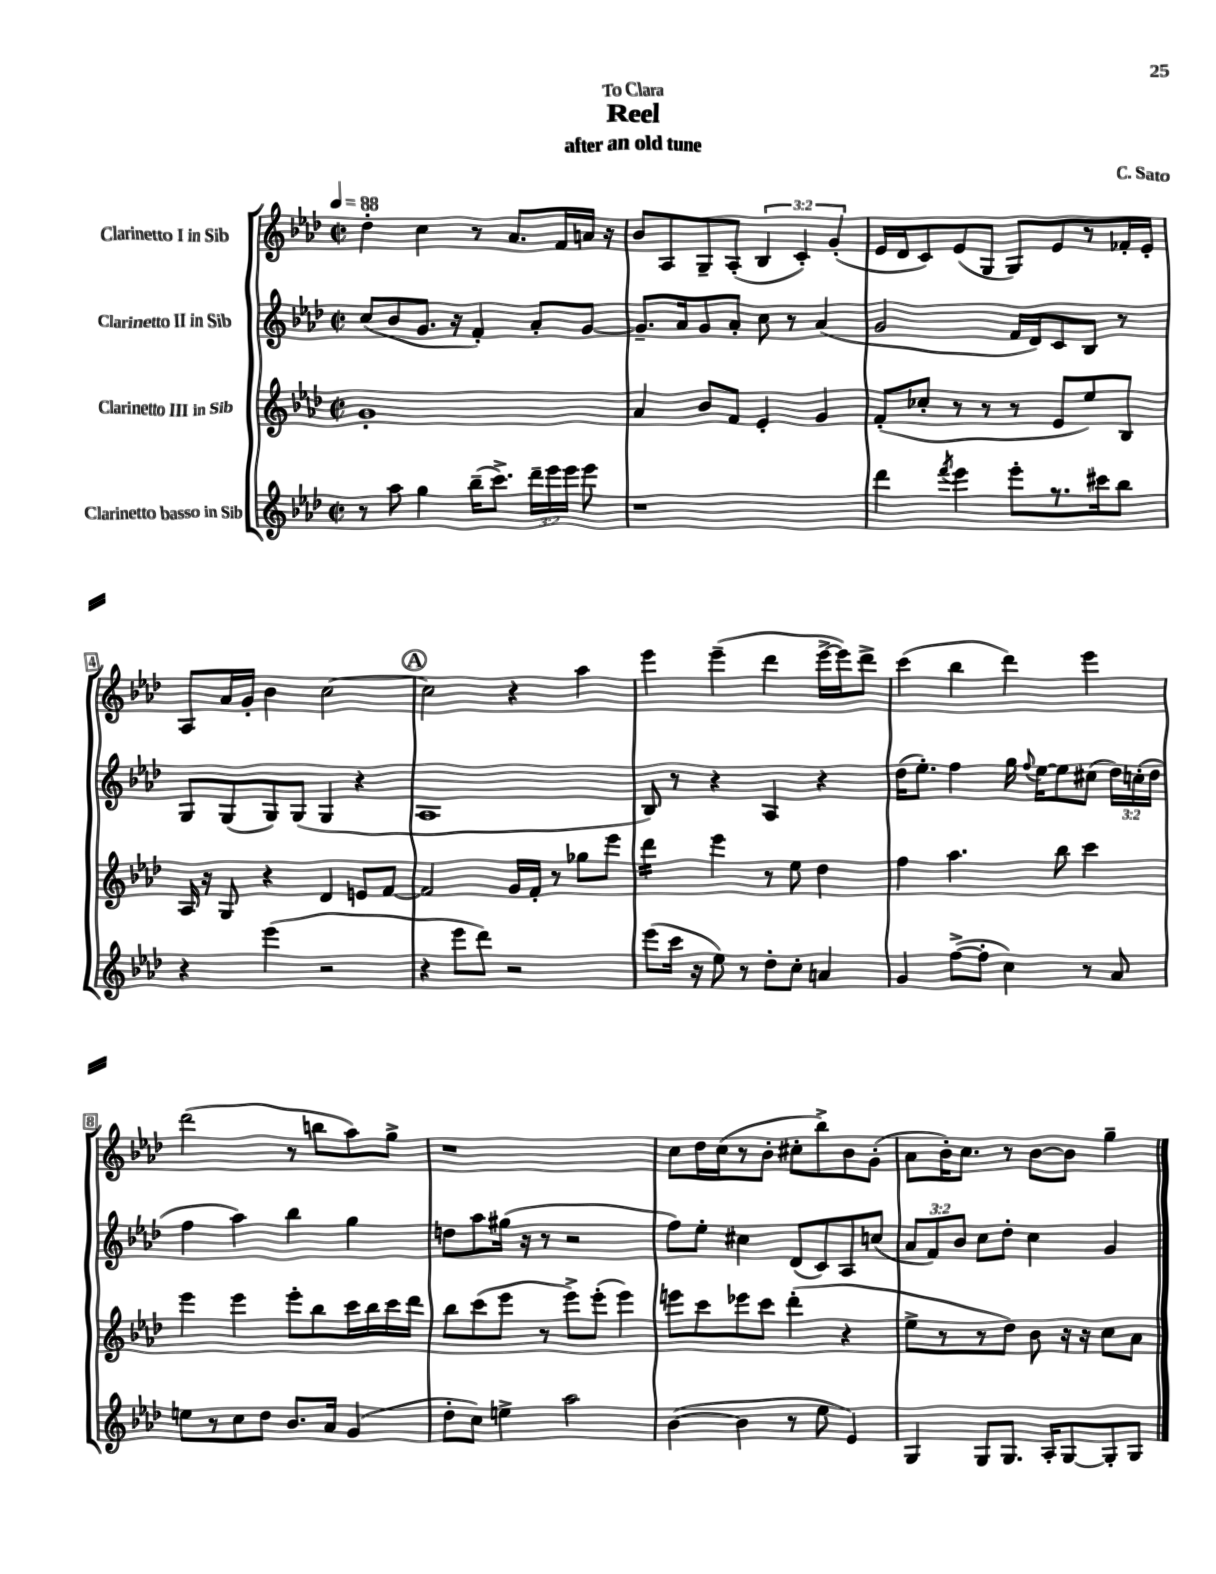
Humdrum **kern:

**kern	**kern	**kern	**kern
*staff4	*staff3	*staff2	*staff1
*clefG2	*clefG2	*clefG2	*clefG2
*k[b-e-a-d-]	*k[b-e-a-d-]	*k[b-e-a-d-]	*k[b-e-a-d-]
*M2/2	*M2/2	*M2/2	*M2/2
*met(c|)	*met(c|)	*met(c|)	*met(c|)
*MM88	*MM88	*MM88	*MM88
8r	1g'	(8cc	4dd-'
8aa-	.	8b-	.
4gg	.	8.g	4cc
.	.	16r	.
(16bb-~	.	4f')	8r
8.ccc^)	.	.	.
.	.	.	8.a-
24ddd-~	.	8a-'	.
24eee-	.	.	.
.	.	.	16f
24eee-	.	.	.
8eee-	.	[8g	16a
.	.	.	16r
=	=	=	=
1r	4a-	8.g~]	8b-
.	.	.	8A-
.	.	16a-	.
.	8b-	8g	8G~
.	8f	8a-'	(8A-'
.	4e-'	8cc	6B-
.	.	8r	.
.	.	.	6c')
.	4g	(4a-	.
.	.	.	(6g'
=	=	=	=
4ddd-	(8f'	2g	16e-
.	.	.	16d-
.	8cc-'	.	8c)
8qfff	.	.	.
4eee-	8r	.	(8e-
.	8r	.	8G
8eee-'	8r	16f	8G)
.	.	16d-)	.
8.r	8e-	8c	8e-
.	8ee-)	8B-	8r
16ccc#	.	.	.
8bb-	8B-	8r	16f-'
.	.	.	16e-'
=	=	=	=
4r	16A-	8G	8A-
.	16r	.	.
.	8G	(8G	16a-
.	.	.	16g'
(4eee-	4r	8G)	4b-
.	.	(8G	.
2r	4d-	4G	[2cc
.	8e	4r	.
.	[8f	.	.
=	=	=	=
4r	2f]	1A-	2cc]
8eee-	.	.	.
8ddd-)	.	.	.
2r	16g	.	4r
.	16f'	.	.
.	8r	.	.
.	8gg-	.	4aa-
.	8eee-	.	.
=	=	=	=
(8eee-	4ddd-	8B-)	4eee-
16ccc	.	8r	.
16r	.	.	.
8ee-)	4eee-	4r	(4eee-~
8r	.	.	.
8dd-'	8r	4A-	4ddd-
8cc'	8ee-	.	.
4a	4dd-	4r	[16eee-^
.	.	.	16eee-])
.	.	.	8ddd-^
=	=	=	=
4g	4ff	(16dd-	(4ccc
.	.	8.ee-')	.
([8ff^	4.aa-	4ff	4bb-
8ff']	.	.	.
4cc)	.	16gg	4ddd-)
.	.	8qqff	.
.	.	[16ee-	.
.	8bb-	8ee-]	.
8r	4ccc	(8cc#	4eee-
8a-	.	24dd-)	.
.	.	(24cc'	.
.	.	24dd-	.
=	=	=	=
8ee	4eee-	4ff	(2ddd-
8r	.	.	.
8cc	4eee-	4aa-)	.
8dd-	.	.	.
8.b-	8eee-'	4bb-	8r
.	8bb-	.	8bb
16a-	.	.	.
(4g	16ccc	4gg	8aa-)
.	16bb-	.	.
.	16ccc	.	8gg^
.	16ddd-	.	.
=	=	=	=
8dd-'	8bb-	8dd	1r
8cc)	(8ccc	8aa-	.
4ee^	8eee-	(16gg#	.
.	.	16r	.
.	8r	8r	.
2aa-	8eee-^)	2r	.
.	(8eee-'	.	.
.	4eee-)	.	.
=	=	=	=
([4b-	8eee	8ff)	8cc
.	8ccc	8ee-'	16dd-
.	.	.	(16cc
4b-]	8eee-	4cc#	8r
.	8ccc	.	8b-'
8r	(4ddd-'	(8d-	8cc#'
8ee-	.	8c)	8bb-^)
4e-)	4r	8A-	8b-
.	.	(8cc	(8g'
=	=	=	=
4G	8ee-^	12a-	8a-
.	.	12f)	.
.	8r	.	16b-')
.	.	12b-	.
.	.	.	8.cc
8G	8r	8cc	.
8.G	8dd-)	8dd-'	8r
.	8b-	4cc	[8b-
16A-'	.	.	.
[8G	16r	.	8b-]
.	16r	.	.
8G']	8cc	4g	4gg~
8G	8a-	.	.
==	==	==	==
*-	*-	*-	*-
